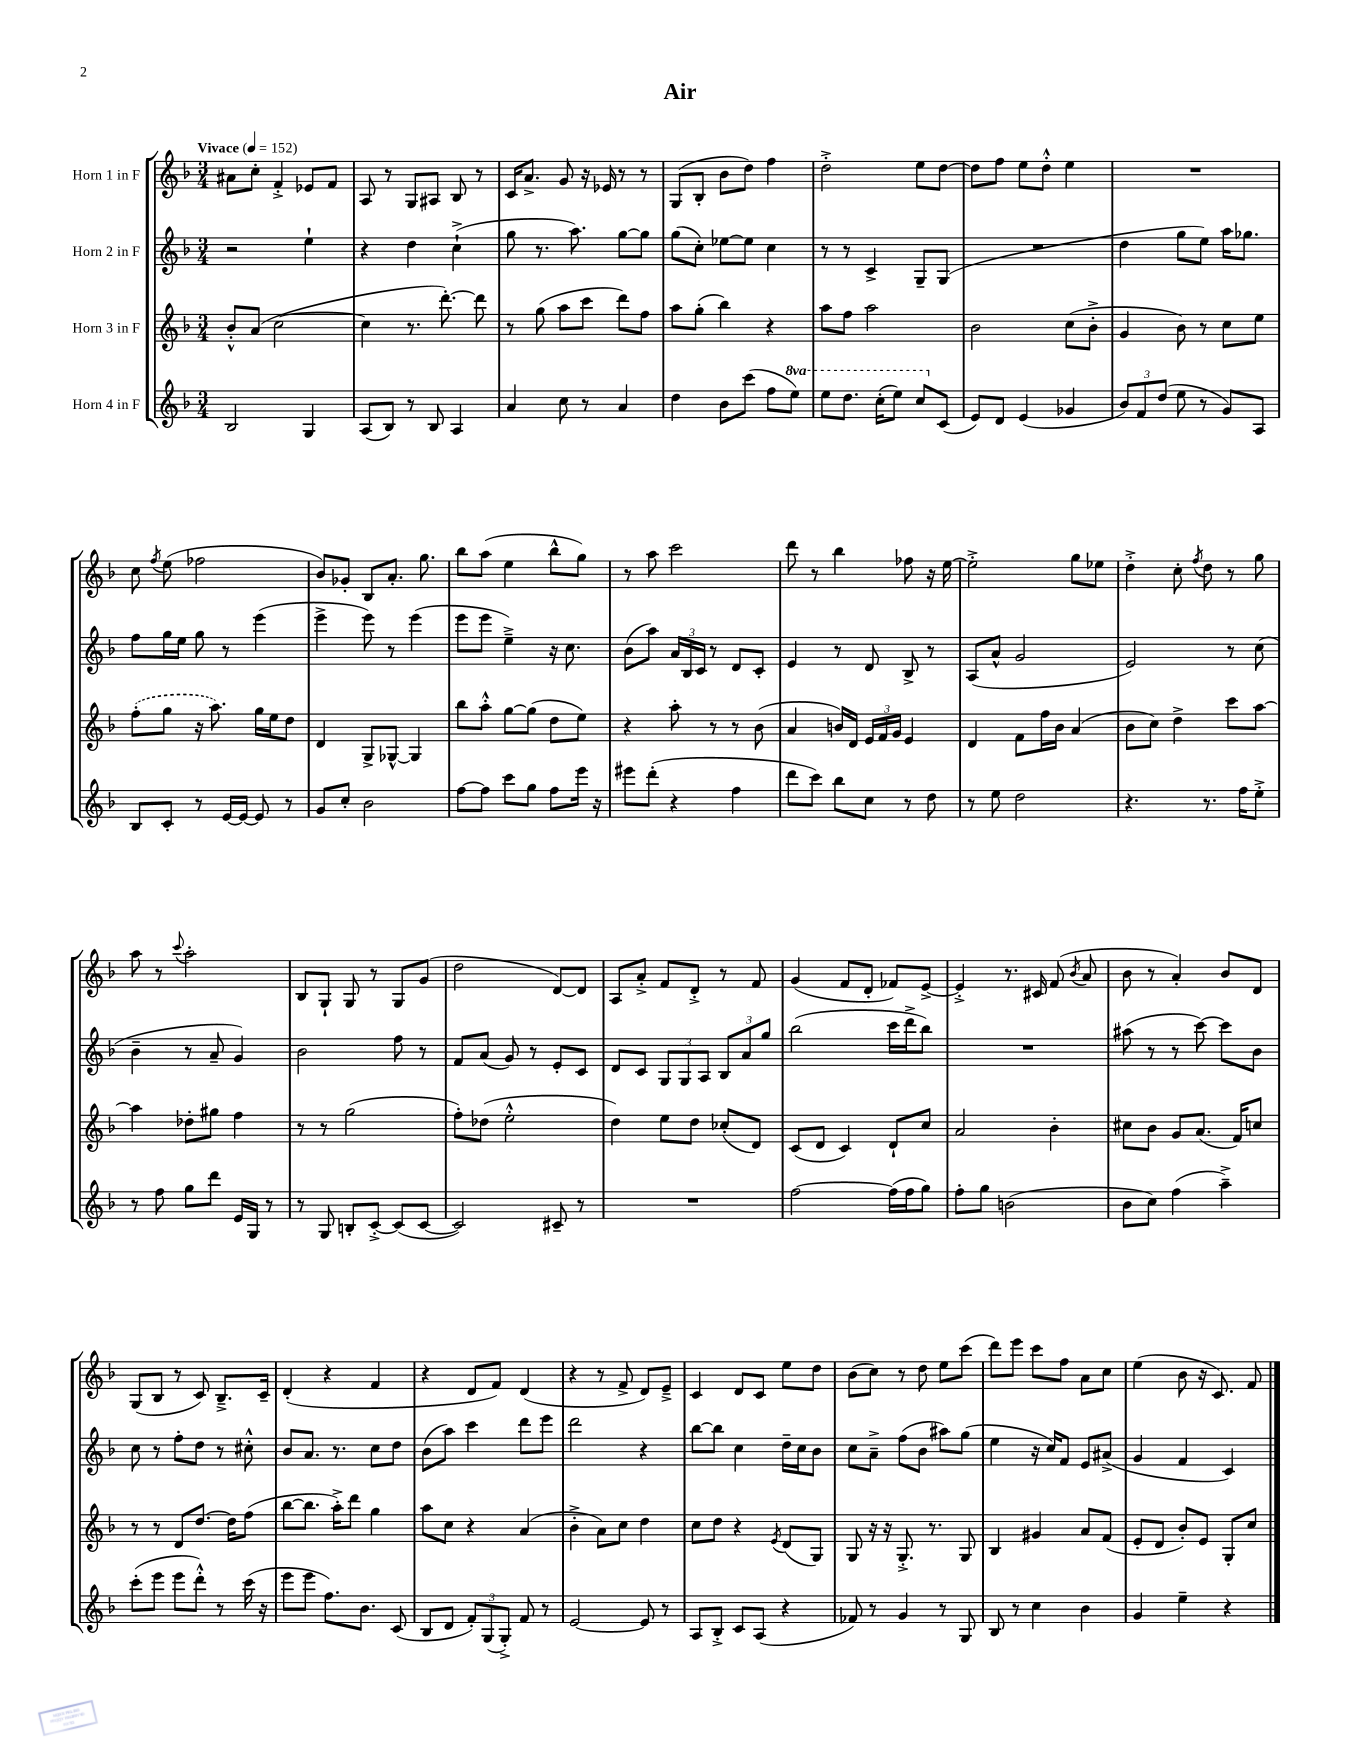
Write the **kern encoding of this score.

**kern	**kern	**kern	**kern
*part4	*part3	*part2	*part1
*staff4	*staff3	*staff2	*staff1
*I"Horn 4 in F	*I"Horn 3 in F	*I"Horn 2 in F	*I"Horn 1 in F
*clefG2	*clefG2	*clefG2	*clefG2
*k[b-]	*k[b-]	*k[b-]	*k[b-]
*M3/4	*M3/4	*M3/4	*M3/4
*MM152	*MM152	*MM152	*MM152
=1	=1	=1	=1
!	!	!	!LO:TX:a:B:t=Vivace
2B-/	8b-'^^/L	2r	8a#X\L
.	(8a/J	.	8cc'\J
.	[2cc\	.	4f'^/
4G/	.	4ee`\	8e-X/L
.	.	.	8f/J
=2	=2	=2	=2
(8A/L	4cc\]	4r	8A/
8B-/J)	.	.	8r
8r	8.r	4dd\	8G/L
8B-/	.	.	8A#X/J
.	[8.ddd'\)	.	.
4A/	.	(4cc`^\	8B-/
.	8ddd\]	.	8r
=3	=3	=3	=3
4a/	8r	8gg\	16c/KL
.	.	.	8.a^/J
.	(8gg\	8.r	.
8cc\	8aa\L	.	8g/
.	.	8.aa\)	.
8r	8ccc\J	.	16r
.	.	.	16e-X/
4a/	8ddd\L)	[8gg\L	8r
.	8ff\J	8gg\J]	8r
=4	=4	=4	=4
4dd\	8aa\L	(8gg\L	(8G/L
.	(8gg'\J	8cc'\J)	8B-'/J
8b-\L	4bb-\)	[8ee-X\L	8b-\L
(8ccc\J	.	8ee-\J]	8dd\J)
8ff\L	4r	4cc\	4ff\
*8va	*	*	*
8eee\J)	.	.	.
=5	=5	=5	=5
8eee\L	8aa\L	8r	2dd'^\
8.ddd\J	8ff\J	8r	.
.	2aa\	4c^/	.
(16ccc'\KL	.	.	.
8eee\J)	.	.	.
8ccc/L	.	8G~/L	8ee\L
*X8va	*	*	*
(8c/J	.	(8G/J	[8dd\J
=6	=6	=6	=6
8e/L)	2b-\	2.r	8dd\L]
8d/J	.	.	8ff\J
(4e/	.	.	8ee\L
.	.	.	8dd'^^\J
4g-X/	(8cc\L	.	4ee\
.	8b-'^\J	.	.
=7	=7	=7	=7
12b-/L)	4g/	4dd\	2.r
12f/	.	.	.
(12dd/J	.	.	.
8ee\	8b-\)	8gg\L	.
8r	8r	8ee\J)	.
8g/L)	8cc\L	16aa\KL	.
.	.	8.gg-X\J	.
8A/J	8ee\J	.	.
!!LO:LB:g=z
=8	=8	=8	=8
8B-/L	(8ff'\L	8ff\L	8cc\
.	.	.	8qff/
8c'/J	8gg\J	16gg\L	(8ee\
.	.	16ee\JJ	.
8r	16r	8gg\	2ff-X\
.	8.aa\)	.	.
[16e/LL	.	8r	.
16e/JJ_	.	.	.
8e/]	16gg\LL	(4eee\	.
.	16ee\J	.	.
8r	8dd\J	.	.
=9	=9	=9	=9
8g/L	4d/	4eee^\	8b-/L)
8cc'/J	.	.	8g-X'/J
2b-\	8G^/L	8eee\)	8B-/L
.	[8G-X^^/J	8r	8.a'/J
.	4G-/]	(4eee\	.
.	.	.	8.gg\
=10	=10	=10	=10
[8ff\L	8bb-\L	8eee\L	8bb-\L
8ff\J]	8aa'^^\J	8eee\J	(8aa\J
8ccc\L	[8gg\L	4ee~^\)	4ee\
8gg\J	(8gg\J]	.	.
8ff\L	8dd\L	16r	8bb-^^\L
.	.	8.cc\	.
16eee\Jk	8ee\J)	.	8gg\J)
16r	.	.	.
=11	=11	=11	=11
8eee#X\L	4r	(8b-\L	8r
(8ddd'\J	.	8aa\J)	8aa\
4r	8aa'\	24a/LL	2ccc\
.	.	24B-/	.
.	.	24c/JJ	.
.	8r	8r	.
4ff\	8r	8d/L	.
.	(8b-\	8c'/J	.
=12	=12	=12	=12
8ddd\L	4a/	4e/	8ddd\
8ccc\J)	.	.	8r
8bb-\L	16bn/LL)	8r	4bb-\
.	16d/JJ	.	.
8cc\J	24e/LL	8d/	.
.	24f/	.	.
.	24g/JJ	.	.
8r	4e/	8B-^/	8ff-X\
8dd\	.	8r	16r
.	.	.	[16ee\
=13	=13	=13	=13
8r	4d/	(8A/L	2ee'^\]
8ee\	.	8a^^/J	.
2dd\	8f\L	2g/	.
.	16ff\L	.	.
.	16b-\JJ	.	.
.	(4a/	.	8gg\L
.	.	.	8ee-X\J
=14	=14	=14	=14
4.r	8b-\L	2e/)	4dd'^\
.	8cc\J)	.	.
.	4dd^\	.	8cc'\
.	.	.	8qff/
8.r	.	.	8dd\
.	8ccc\L	8r	8r
16ff\KL	.	.	.
8ee'^\J	[8aa\J	(8cc\	8gg\
!!LO:LB:g=z
=15	=15	=15	=15
8r	4aa\]	4b-~\	8aa\
8ff\	.	.	8r
.	.	.	8qqccc/
8gg\L	8dd-X'\L	8r	2aa'\
8ddd\J	8gg#X\J	8a~/	.
16e/LL	4ff\	4g/)	.
16G/JJ	.	.	.
8r	.	.	.
=16	=16	=16	=16
8r	8r	2b-\	8B-/L
8G/	8r	.	8G`/J
8Bn'/L	(2gg\	.	8G/
[8c'^/J	.	.	8r
(8c/L]	.	8ff\	8G/L
[8c/J	.	8r	(8g/J
=17	=17	=17	=17
2c/])	8ff'\L)	8f/L	2dd\
.	(8dd-X\J	(8a/J	.
.	2ee'^^\	8g/)	.
.	.	8r	.
8c#X~/	.	8e'/L	[8d/L)
8r	.	8c/J	8d/J]
=18	=18	=18	=18
2.r	4dd\)	8d/L	8A/L
.	.	8c/J	8a'^/J
.	8ee\L	12G/L	8f/L
.	.	12G/	.
.	8dd\J	.	8d'^/J
.	.	12A/J	.
.	(8cc-X'/L	12B-/L	8r
.	.	12a/	.
.	8d/J)	.	8f/
.	.	12gg/J	.
=19	=19	=19	=19
[2ff\	(8c/L	(2bb-\	(4g/
.	8d/J	.	.
.	4c/)	.	8f/L
.	.	.	8d'/J
(16ff\LL]	8d`/L	16ccc\LL	8f-X/L)
16ff\J	.	16ddd^\J	.
8gg\J)	8cc/J	8bb-\J)	[8e^/J
=20	=20	=20	=20
8ff'\L	2a/	2.r	4e'^/]
8gg\J	.	.	.
(2bn\	.	.	8.r
.	.	.	16c#X/
.	4b-'\	.	(8f/
.	.	.	8qb-/
.	.	.	8a/
=21	=21	=21	=21
8b-\L	8cc#X\L	(8aa#X\	8b-\
8cc\J)	8b-\J	8r	8r
(4ff\	8g/L	8r	4a'/)
.	(8.a/J	[8ccc\)	.
4aa~^\)	.	8ccc\L]	8b-/L
.	16f/KL)	.	.
.	8ccn/J	8b-\J	8d/J
!!LO:LB:g=z
=22	=22	=22	=22
(8ccc'\L	8r	8cc\	(8G/L
8eee\J	8r	8r	8B-/J
8eee\L	8d/L	8ff'\L	8r
8ddd'^^\J)	[8.dd/J	8dd\J	8c/)
8r	.	8r	8.B-~^/L
.	16dd\KL]	.	.
(16ccc\	(8ff\J	8cc#X'^^\	.
16r	.	.	16c~/Jk
=23	=23	=23	=23
8eee\L	[8bb-\L	8b-/L	(4d'/
8eee\J	8.bb-\J]	8.a/J	.
8.ff\L)	.	.	4r
.	16aa'^\KL)	8.r	.
.	8ddd\J	.	.
8.b-\J	.	.	.
.	4gg\	8cc\L	4f/
(8c/	.	8dd\J	.
=24	=24	=24	=24
8B-/L	8aa\L	(8b-\L	4r
8d/J	8cc\J	8aa\J)	.
12f'/L)	4r	4ccc\	8d/L
(12G/	.	.	.
.	.	.	8f/J)
12G'^/J)	.	.	.
8f/	(4a/	8ddd\L	(4d/
8r	.	8eee\J	.
=25	=25	=25	=25
[2e/	4b-'^\	2ddd\	4r
.	8a\L)	.	8r
.	8cc\J	.	8f^/
8e/]	4dd\	4r	8d/L)
8r	.	.	8e~^/J
=26	=26	=26	=26
8A/L	8cc\L	[8bb-\L	4c/
8B-'^/J	8dd\J	8bb-\J]	.
8c/L	4r	4cc\	8d/L
(8A/J	.	.	8c/J
.	8qe/	.	.
4r	(8d/L	16dd~\LL	8ee\L
.	.	16cc\J	.
.	8G/J)	8b-\J	8dd\J
=27	=27	=27	=27
8f-X/)	8G/	8cc\L	(8b-\L
8r	16r	8a~^\J	8cc\J)
.	16r	.	.
4g/	8.G'^/	(8ff\L	8r
.	.	8b-\J	8dd\
.	8.r	.	.
8r	.	8aa#X\L)	8ee\L
8G/	8G/	(8gg\J	(8ccc\J
=28	=28	=28	=28
8B-/	4B-/	4ee\	8ddd\L)
8r	.	.	8eee\J
4cc\	4g#X/	16r	8ccc\L
.	.	16cc/KL)	.
.	.	8f/J	8ff\J
4b-\	8a/L	8e/L	8a\L
.	(8f/J	(8a#X^/J	8cc\J
=29	=29	=29	=29
4g/	8e'/L	4g/	(4ee\
.	8d/J	.	.
4ee~\	8b-'/L)	4f/	8b-\
.	8e/J	.	16r
.	.	.	8.c/)
4r	8G'/L	4c/)	.
.	8cc/J	.	8f/
==	==	==	==
*-	*-	*-	*-
